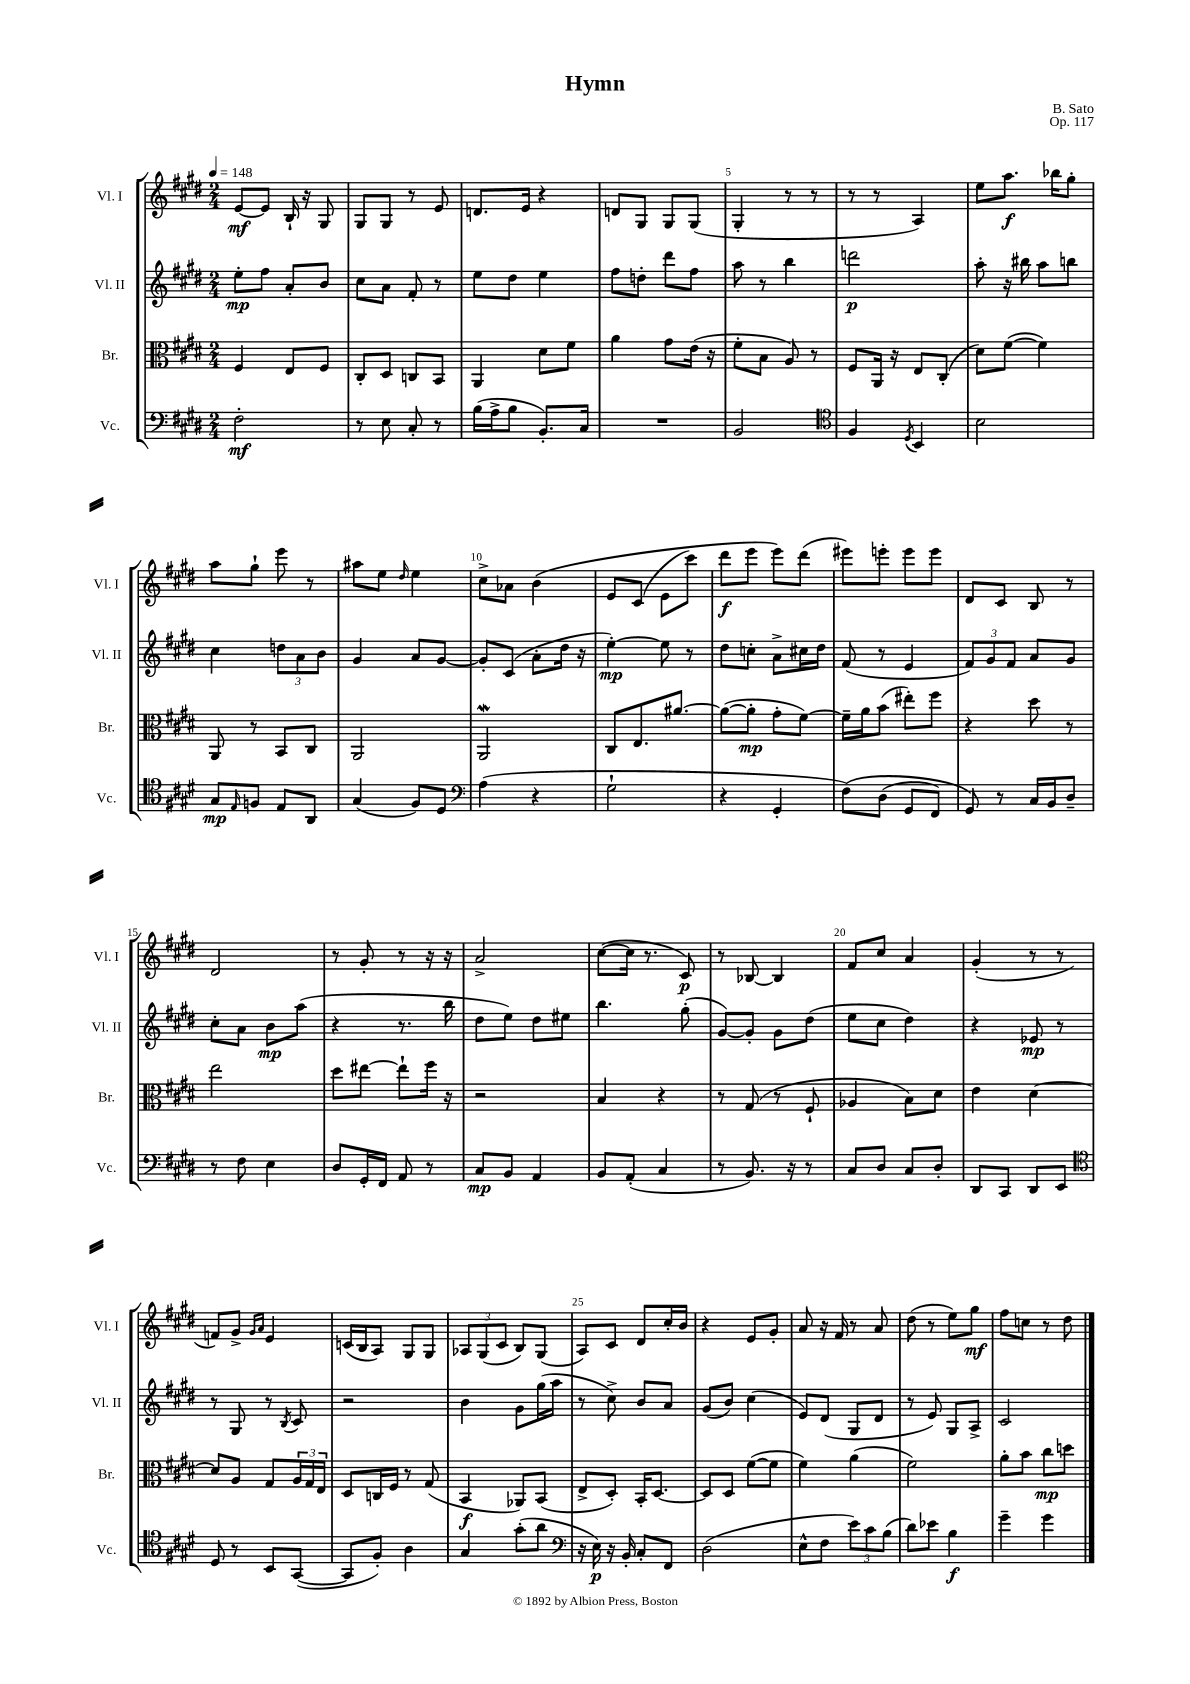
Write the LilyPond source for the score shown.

\header { title = "Hymn" composer = "B. Sato" opus = "Op. 117" }
<<
\new StaffGroup <<
\new Staff = "s0" \with { instrumentName = "Vl. I" shortInstrumentName = "Vl. I" } {
    \clef treble \key e \major \numericTimeSignature \time 2/4 \tempo 4 = 148
    e'8~\mf e'8 b16-! r16 gis8 |
    gis8 gis8 r8 e'8 |
    d'8. e'16 r4 |
    d'8 gis8 gis8 gis8( |
    gis4-. r8 r8 |
    r8 r8 a4) |
    e''8 a''8.\f bes''16 gis''8-. |
    a''8 gis''8-! e'''8 r8 |
    ais''8 e''8 \grace { dis''16 } e''4 |
    cis''8-> aes'8 b'4\( |
    e'8 cis'8( e'8 cis'''8) |
    dis'''8\f e'''8 e'''8\) dis'''8( |
    eis'''8) e'''8-. e'''8 e'''8 |
    dis'8 cis'8 b8 r8 |
    dis'2 |
    r8 gis'8-. r8 r16 r16 |
    a'2-> |
    cis''8~( cis''16 r8. cis'8\p) |
    r8 bes8~ bes4 |
    fis'8 cis''8 a'4 |
    gis'4-.( r8 r8 |
    f'8) gis'8-> \grace { gis'16 a'16 } e'4 |
    c'16( b16 a8) gis8 gis8 |
    \tuplet 3/2 { aes8 gis8( cis'8 } b8) gis8( |
    a8) cis'8 dis'8 cis''16-. b'16 |
    r4 e'8 gis'8-. |
    a'8 r16 fis'16 r8 a'8 |
    dis''8( r8 e''8) gis''8\mf |
    fis''8 c''8 r8 dis''8 \bar "|." |
}
\new Staff = "s1" \with { instrumentName = "Vl. II" shortInstrumentName = "Vl. II" } {
    \clef treble \key e \major \numericTimeSignature \time 2/4
    e''8-.\mp fis''8 a'8-. b'8 |
    cis''8 a'8 fis'8-. r8 |
    e''8 dis''8 e''4 |
    fis''8 d''8-. dis'''8 fis''8 |
    a''8 r8 b''4 |
    d'''2\p |
    a''8-. r16 bis''16 a''8 b''8 |
    cis''4 \tuplet 3/2 { d''8 a'8 b'8 } |
    gis'4 a'8 gis'8~ |
    gis'8-. cis'8( a'8-. dis''16 r16 |
    e''4~-.\mp) e''8 r8 |
    dis''8 c''8-. a'8-> cis''16 dis''16 |
    fis'8( r8 e'4 |
    \tuplet 3/2 { fis'8) gis'8 fis'8 } a'8 gis'8 |
    cis''8-. a'8 b'8\mp a''8( |
    r4 r8. b''16 |
    dis''8 e''8) dis''8 eis''8 |
    b''4. gis''8-.( |
    gis'8~) gis'8-. gis'8 dis''8( |
    e''8 cis''8 dis''4) |
    r4 ees'8\mp r8 |
    r8 gis8 r8 \acciaccatura { b8 } cis'8 |
    r2 |
    b'4 gis'8 gis''16( a''16 |
    r8 cis''8->) b'8 a'8 |
    gis'8( b'8) cis''4( |
    e'8) dis'8( gis8 dis'8 |
    r8 e'8) gis8 a8-> |
    cis'2 \bar "|." |
}
\new Staff = "s2" \with { instrumentName = "Br." shortInstrumentName = "Br." } {
    \clef alto \key e \major \numericTimeSignature \time 2/4
    fis4 e8 fis8 |
    cis8-. dis8 c8 b,8 |
    a,4 dis'8 fis'8 |
    a'4 gis'8 e'16( r16 |
    fis'8-. b8 a8) r8 |
    fis8 a,16 r16 e8 cis8-.( |
    dis'8) fis'8~( fis'4) |
    a,8 r8 b,8 cis8 |
    a,2 |
    a,2\mordent |
    cis8 e8. ais'8.~ |
    ais'8~( ais'8-.\mp gis'8-. fis'8~) |
    fis'16-- a'16 b'8( eis''8-.) fis''8 |
    r4 dis''8 r8 |
    e''2 |
    dis''8 eis''8~ eis''8-! fis''16 r16 |
    r2 |
    b4 r4 |
    r8 gis8( r8 fis8-! |
    aes4 b8) dis'8 |
    e'4 dis'4~ |
    dis'8 a8 gis8 \tuplet 3/2 { a16 gis16 e16 } |
    dis8 c16 fis16 r8 gis8( |
    b,4\f aes,8) b,8( |
    e8-> dis8-.) b,16-. dis8.~ |
    dis8 dis8 fis'8~( fis'8 |
    fis'4) a'4( |
    fis'2) |
    a'8-. b'8 cis''8\mp d''8 \bar "|." |
}
\new Staff = "s3" \with { instrumentName = "Vc." shortInstrumentName = "Vc." } {
    \clef bass \key e \major \numericTimeSignature \time 2/4
    fis2-.\mf |
    r8 e8 cis8-. r8 |
    b16( a16-> b8 b,8.-.) cis16 |
    R2 |
    b,2 |
    \clef tenor fis4 \acciaccatura { dis8 } b,4 |
    b2 |
    gis8\mp \grace { e16 } f8 e8 a,8 |
    gis4( fis8) dis8 |
    \clef bass a4( r4 |
    gis2-! |
    r4 gis,4-. |
    fis8)\( dis8( gis,8 fis,8) |
    gis,8\) r8 cis16 b,16 dis8-- |
    r8 fis8 e4 |
    dis8 gis,16-. fis,16 a,8 r8 |
    cis8\mp b,8 a,4 |
    b,8 a,8-.( cis4 |
    r8 b,8.) r16 r8 |
    cis8 dis8 cis8 dis8-. |
    dis,8 cis,8 dis,8 e,8 |
    \clef tenor dis8 r8 b,8 gis,8~( |
    gis,8 fis8-.) a4 |
    gis4 gis'8-.( a'8 |
    \clef bass r16 e16\p) r16 b,16-. cis8-. fis,8 |
    dis2( |
    e8-^ fis8 \tuplet 3/2 { e'8) cis'8 b8( } |
    dis'8) ees'8 b4\f |
    gis'4-- gis'4 \bar "|." |
}
>>
>>
\layout { \context { \Score \override BarNumber.break-visibility = ##(#f #t #t) barNumberVisibility = #(every-nth-bar-number-visible 5) } }
